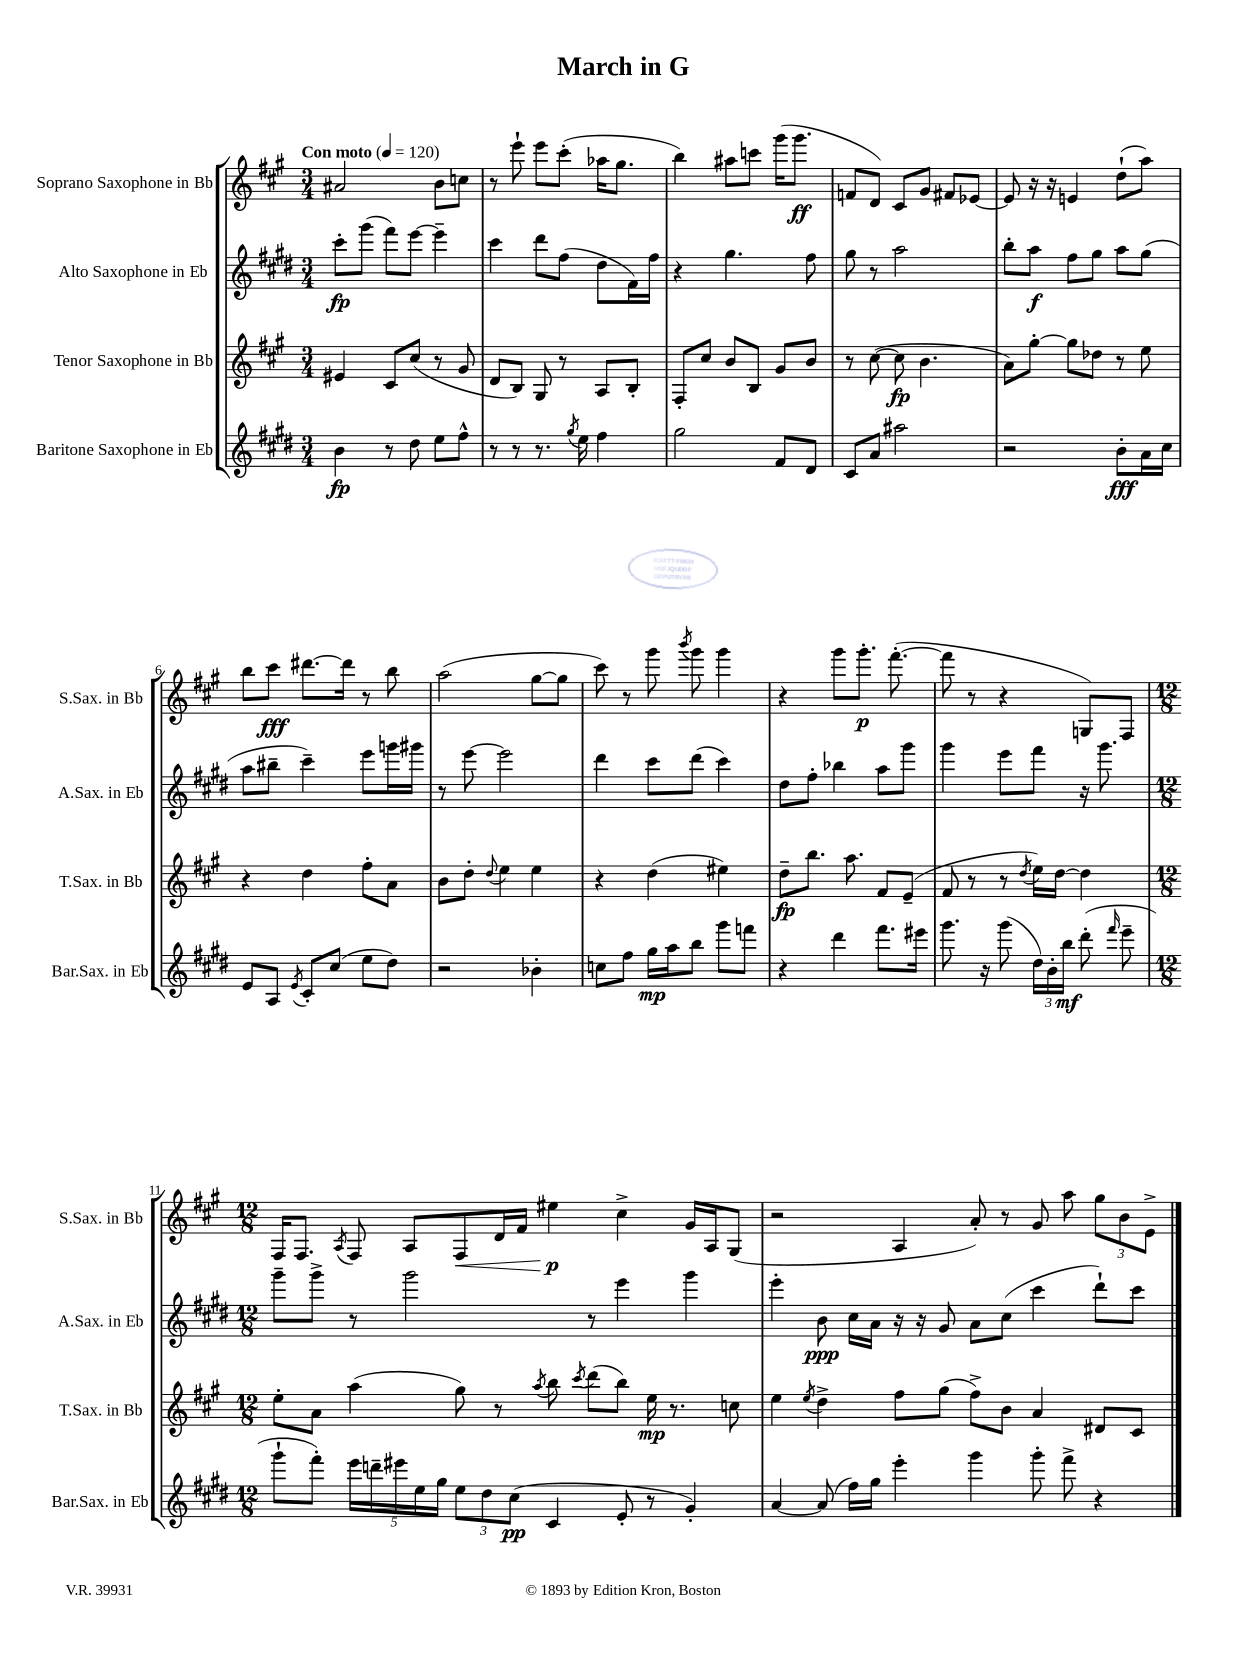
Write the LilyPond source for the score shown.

\header { title = "March in G" }
<<
\new StaffGroup <<
\new Staff = "s0" \with { instrumentName = "Soprano Saxophone in Bb" shortInstrumentName = "S.Sax. in Bb" } {
    \clef treble \key a \major \numericTimeSignature \time 3/4 \tempo "Con moto" 4 = 120
    \autoBeamOff ais'2 b'8[ c''8] |
    r8 e'''8-! e'''8[ cis'''8]-.( aes''16[ gis''8.] |
    b''4) ais''8[ c'''8] gis'''16[( gis'''8.]\ff |
    f'8[ d'8]) cis'8[ gis'8] fis'8[ ees'8]~ |
    ees'8 r16 r16 e'4 d''8[-!( a''8]) |
    b''8[ cis'''8]\fff dis'''8.[~ dis'''16] r8 b''8 |
    a''2( gis''8[~ gis''8] |
    cis'''8) r8 gis'''8 \acciaccatura { b'''8 } gis'''8 gis'''4 |
    r4 gis'''8[ gis'''8.]-.\p fis'''8.~-.( |
    fis'''8 r8 r4 g8[) fis8] |
    \numericTimeSignature \time 12/8 fis16[ fis8.] \acciaccatura { a8 } fis8 a8[ fis8\< d'16 fis'16] eis''4\p\! cis''4-> gis'16[ a16 gis8]( |
    r2 a4 a'8-.) r8 gis'8 a''8 \tuplet 3/2 { gis''8[ b'8 e'8]-> } \bar "|." |
}
\new Staff = "s1" \with { instrumentName = "Alto Saxophone in Eb" shortInstrumentName = "A.Sax. in Eb" } {
    \clef treble \key e \major \numericTimeSignature \time 3/4
    \autoBeamOff cis'''8[-.\fp gis'''8]( fis'''8[) e'''8]~ e'''4-- |
    cis'''4 dis'''8[ fis''8]( dis''8[ fis'16) fis''16] |
    r4 gis''4. fis''8 |
    gis''8 r8 a''2 |
    b''8[-. a''8]\f fis''8[ gis''8] a''8[ gis''8]( |
    a''8[ bis''8]-- cis'''4--) e'''8[ g'''16 gis'''16] |
    r8 e'''8~ e'''2 |
    dis'''4 cis'''8[ dis'''8]( cis'''4) |
    dis''8[ fis''8]-. bes''4 a''8[ gis'''8] |
    gis'''4 e'''8[ fis'''8] r16 gis'''8. |
    \numericTimeSignature \time 12/8 gis'''8[-- gis'''8]-> r8 gis'''2 r8 e'''4 gis'''4 |
    e'''4-. b'8\ppp cis''16[ a'16] r16 r16 gis'8 a'8[ cis''8]( cis'''4 dis'''8[-!) cis'''8] \bar "|." |
}
\new Staff = "s2" \with { instrumentName = "Tenor Saxophone in Bb" shortInstrumentName = "T.Sax. in Bb" } {
    \clef treble \key a \major \numericTimeSignature \time 3/4
    \autoBeamOff eis'4 cis'8[ cis''8]( r8 gis'8 |
    d'8[ b8]) gis8 r8 a8[ b8]-. |
    fis8[-. cis''8] b'8[ b8] gis'8[ b'8] |
    r8 cis''8~( cis''8\fp b'4. |
    a'8[) gis''8]~-. gis''8[ des''8] r8 e''8 |
    r4 d''4 fis''8[-. a'8] |
    b'8[ d''8]-. \appoggiatura { d''8 } e''4 e''4 |
    r4 d''4( eis''4) |
    d''8[--\fp b''8.] a''8. fis'8[ e'8]--( |
    fis'8 r8 r8 \acciaccatura { d''8 } e''16[) d''16]~ d''4 |
    \numericTimeSignature \time 12/8 e''8[-. a'8] a''4( gis''8) r8 \acciaccatura { a''8 } b''8 \acciaccatura { cis'''8 } d'''8[( b''8]) e''16\mp r8. c''8 |
    e''4 \acciaccatura { e''8 } d''4-> fis''8[ gis''8]( fis''8[->) b'8] a'4 dis'8[ cis'8] \bar "|." |
}
\new Staff = "s3" \with { instrumentName = "Baritone Saxophone in Eb" shortInstrumentName = "Bar.Sax. in Eb" } {
    \clef treble \key e \major \numericTimeSignature \time 3/4
    \autoBeamOff b'4\fp r8 dis''8 e''8[ fis''8]-^ |
    r8 r8 r8. \acciaccatura { gis''8 } e''16 fis''4 |
    gis''2 fis'8[ dis'8] |
    cis'8[ a'8] ais''2 |
    r2 b'8[-.\fff a'16 cis''16] |
    e'8[ a8] \acciaccatura { e'8 } cis'8[-. cis''8]( e''8[ dis''8]) |
    r2 bes'4-. |
    c''8[ fis''8] gis''16[\mp a''16 b''8] gis'''8[ f'''8] |
    r4 dis'''4 fis'''8.[ eis'''16] |
    gis'''8. r16 gis'''8( \tuplet 3/2 { dis''16[) b'16-. b''16]\mf } dis'''8-.( \grace { fis'''16 } e'''8-- |
    \numericTimeSignature \time 12/8 gis'''8[-! fis'''8]-.) \tuplet 5/4 { e'''16[ d'''16-- eis'''16 e''16 gis''16] } \tuplet 3/2 { e''8[ dis''8 cis''8]\pp( } cis'4 e'8-. r8 gis'4-.) |
    a'4~ a'8( fis''16[) gis''16] e'''4-. gis'''4 gis'''8-. fis'''8-> r4 \bar "|." |
}
>>
>>
